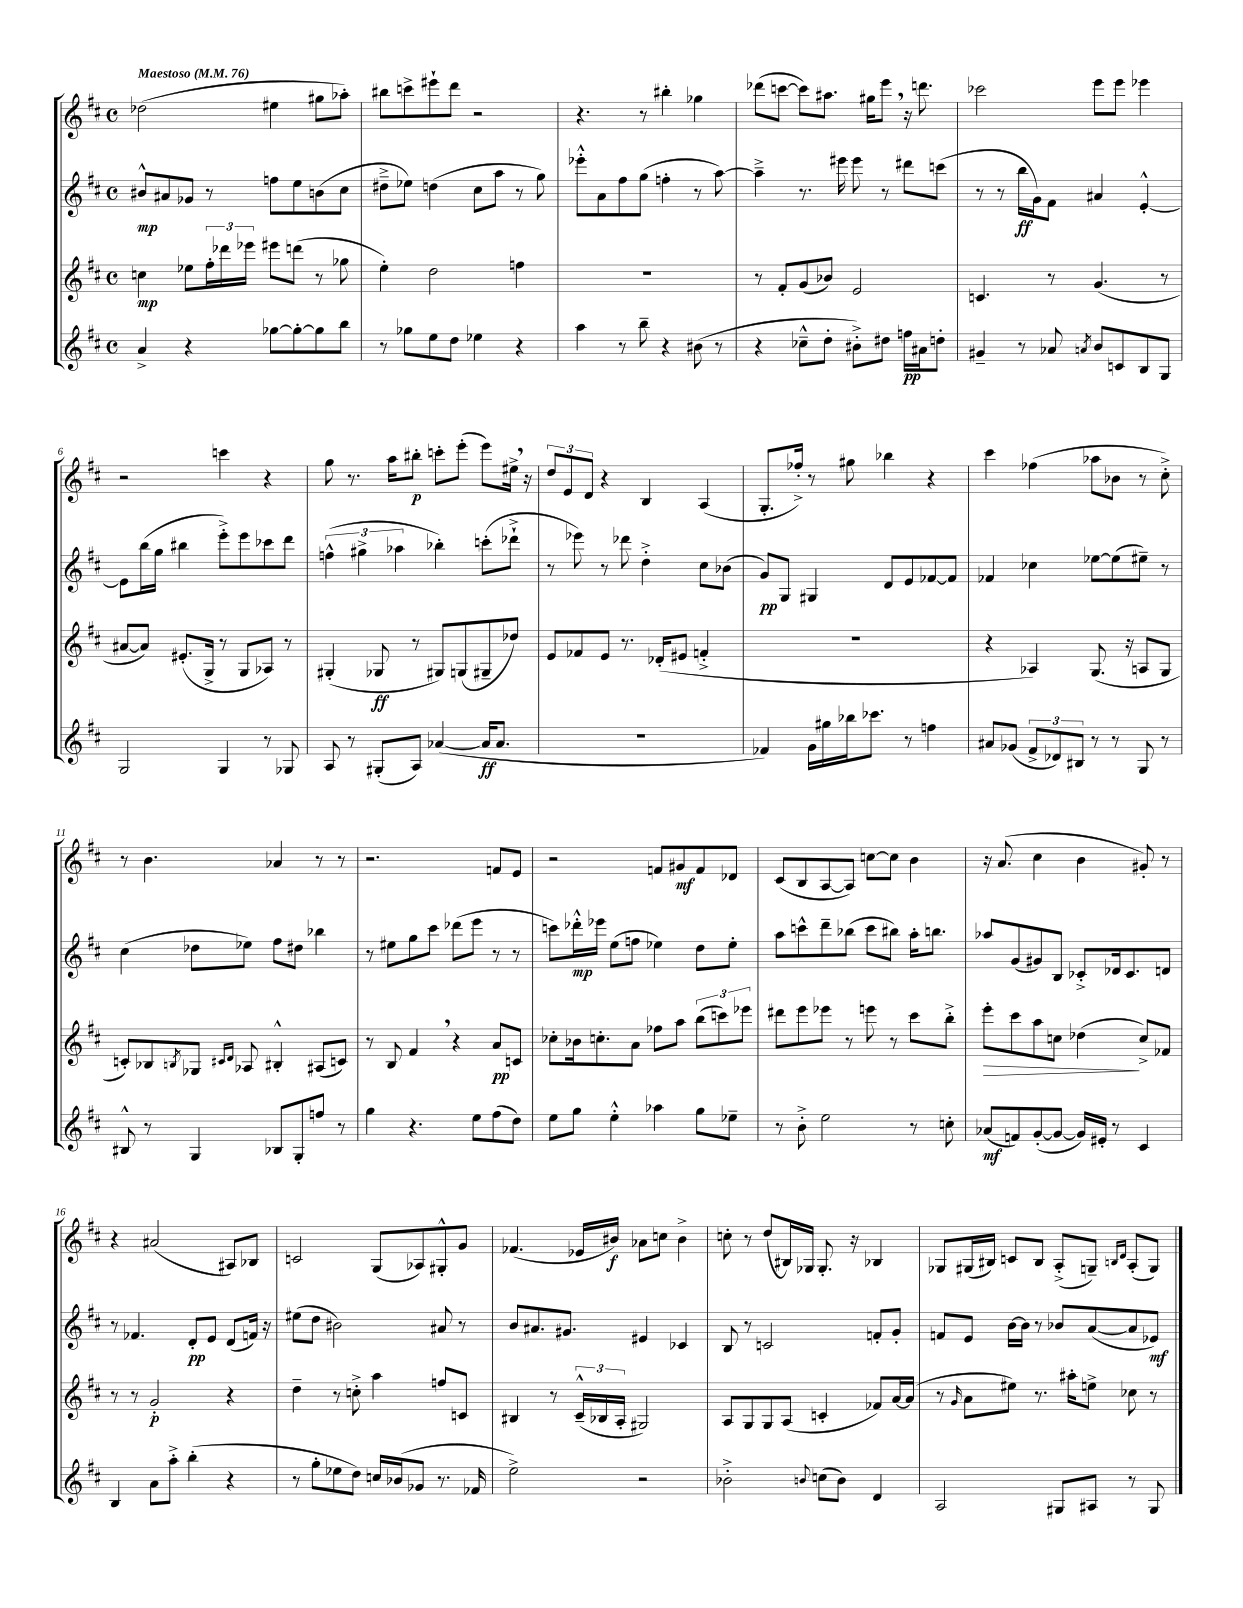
<<
\new StaffGroup <<
\new Staff = "s0" {
    \clef treble \key d \major \defaultTimeSignature \time 4/4 \tempo "Maestoso" 4 = 76
    des''2( eis''4 gis''8 aes''8-.) |
    bis''8 c'''8-> eis'''8-! d'''8 r2 |
    r4. r8 bis''4-. ges''4 |
    des'''8( c'''8~ c'''8) ais''8. gis''16 e'''8 \breathe r16 d'''8. |
    ces'''2 e'''8 e'''8 ees'''4 |
    r2 c'''4 r4 |
    g''8 r8. a''16 bis''8-.\p c'''8-. e'''8-.( e'''8) eis''16-> \breathe r16 |
    \tuplet 3/2 { d''8 e'8 d'8 } r4 b4 a4( |
    g8.-. fes''16-.->) r8 gis''8 bes''4 r4 |
    cis'''4 fes''4( aes''8 bes'8 r8 cis''8-.->) |
    r8 b'4. aes'4 r8 r8 |
    r2. f'8 e'8 |
    r2 f'8 gis'8\mf f'8 des'8 |
    cis'8( b8 a8~ a8) c''8~ c''8 b'4 |
    r16 a'8.( cis''4 b'4 gis'8-.) r8 |
    r4 ais'2( ais8) bes8 |
    c'2 g8( aes8) gis8-.-^ g'8 |
    fes'4.( ees'16 bis'16\f) aes'8 c''8 bis'4-> |
    c''8-. r8 d''8( bis16) ges16 ges8.-. r16 bes4 |
    ges8 gis16( bis16) c'8 bis8 a8-.->( g8--) \grace { b16 d'16 } a8-.( g8) \bar "|." |
}
\new Staff = "s1" {
    \clef treble \key d \major \defaultTimeSignature \time 4/4
    bis'8-^\mp ais'8 ges'8 r8 f''8 e''8 b'8( cis''8 |
    dis''8---> ees''8) d''4( cis''8 a''8 r8 g''8) |
    ees'''8-.-^ a'8 fis''8 g''8( f''4-. r8 a''8~) |
    a''4---> r8. eis'''16 eis'''8 r8 dis'''8 c'''8( |
    r8 r8 b''16\ff g'16) fis'8 ais'4 e'4~-.-^ |
    e'8 b''16( g''16 bis''4 e'''8-.->) e'''8 ces'''8 d'''8 |
    \tuplet 3/2 { f''4-^( gis''4-> aes''4 } bes''4-.) c'''8-.( des'''8-!-> |
    r8 ees'''8) r8 des'''8 d''4-.-> cis''8 bes'8( |
    g'8\pp) g8 gis4 d'8 e'8 fes'8~ fes'8 |
    fes'4 ces''4 ees''8~ ees''8( eis''8--) r8 |
    cis''4( des''8 ees''8) fis''8 dis''8 bes''4 |
    r8 eis''8 g''8 cis'''8 des'''8( e'''8 r8 r8 |
    c'''8) des'''16-.-^\mp ees'''16 e''8( f''8 ees''4) d''8 ees''8-. |
    a''8 c'''8-^ d'''8-- bes''8( c'''8 bis''8) a''16-. b''8. |
    aes''8 g'8( gis'8) b8 ces'8-.-> des'16 ces'8. d'8 |
    r8 fes'4. d'8-.\pp e'8 d'8( f'16) r16 |
    eis''8( d''8 bis'2) ais'8 r8 |
    b'8 ais'8. gis'8. eis'4 ces'4 |
    b8 r8 c'2 f'8-. g'8-. |
    f'8 e'8 b'16~ b'16 r8 bes'8 a'8~( a'8 ees'8\mf) \bar "|." |
}
\new Staff = "s2" {
    \clef treble \key d \major \defaultTimeSignature \time 4/4
    c''4\mp ees''8 \tuplet 3/2 { fis''16-. des'''16 ees'''16 } eis'''8 d'''8( r8 ges''8 |
    e''4-.) d''2 f''4 |
    R1 |
    r8 fis'8-. g'8( bes'8) e'2 |
    c'4. r8 g'4.( r8 |
    ais'8~ ais'8) eis'8.-.( g16-> r8 g8 aes8) r8 |
    gis4-.( ges8\ff r8 gis8) g8( gis8-- des''8) |
    e'8 fes'8 e'8 r8. des'16-.( eis'8 f'4-.-> |
    R1 |
    r4 aes4) g8.( r16 a8 g8 |
    c'8-.) bes8 \acciaccatura { b8 } ges8 \grace { cis'16 d'16 } aes8 bis4-.-^ ais8( c'8) |
    r8 b8 fis'4 \breathe r4 a'8\pp c'8 |
    ces''8-. bes'16 c''8.-. a'8 fes''8 a''8 \tuplet 3/2 { b''8( c'''8) ees'''8 } |
    dis'''8 e'''8 ees'''8 r8 e'''8 r8 cis'''8 b''8-.-> |
    e'''8-.\> cis'''8 a''8 c''8 des''4\!( c''8->) fes'8 |
    r8 r8 g'2-.\p r4 |
    d''4-- r8 c''8-.-> a''4 f''8 c'8 |
    bis4 r8 \tuplet 3/2 { cis'16---^( bes16 a16-. } gis2) |
    a8 g8 g8 a8( c'4-. fes'8) a'16~ a'16( |
    r8 \grace { g'16 } a'8 eis''8) r8. ais''16-. e''8-> ces''8 r8 \bar "|." |
}
\new Staff = "s3" {
    \clef treble \key d \major \defaultTimeSignature \time 4/4
    a'4-> r4 ges''8~ ges''8~-. ges''8 b''8 |
    r8 ges''8 e''8 d''8 ees''4 r4 |
    a''4 r8 b''8-- r4 bis'8( r8 |
    r4 ces''8---^ d''8-. bis'8-.->) dis''8 f''16\pp ais'16 d''8-. |
    gis'4-- r8 aes'8 \acciaccatura { a'8 } b'8 c'8 b8 g8 |
    g2 g4 r8 ges8 |
    a8 r8 gis8-.( a8) aes'4~( aes'16\ff aes'8. |
    R1 |
    fes'4) g'16 gis''16 bes''16 ces'''8. r8 f''4 |
    ais'8 ges'8( \tuplet 3/2 { fis'8-> des'8) bis8 } r8 r8 g8 r8 |
    bis8-^ r8 g4 bes8 g8-. f''8 r8 |
    g''4 r4. e''8 fis''8( d''8) |
    e''8 g''8 e''4-.-^ aes''4 g''8 ees''8-- |
    r8 b'8-.-> e''2 r8 c''8-. |
    aes'8\mf( f'8) g'8~-.( g'8~ g'16) eis'16-. r8 cis'4 |
    b4 a'8 a''8-.-> b''4-.( r4 |
    r8 g''8-. ees''8 d''8) c''16 bes'16( ges'8 r8. fes'16 |
    e''2->) r2 |
    bes'2-.-> \appoggiatura { b'8 } c''8( b'8) d'4 |
    a2 gis8 ais8 r8 gis8 \bar "|." |
}
>>
>>
